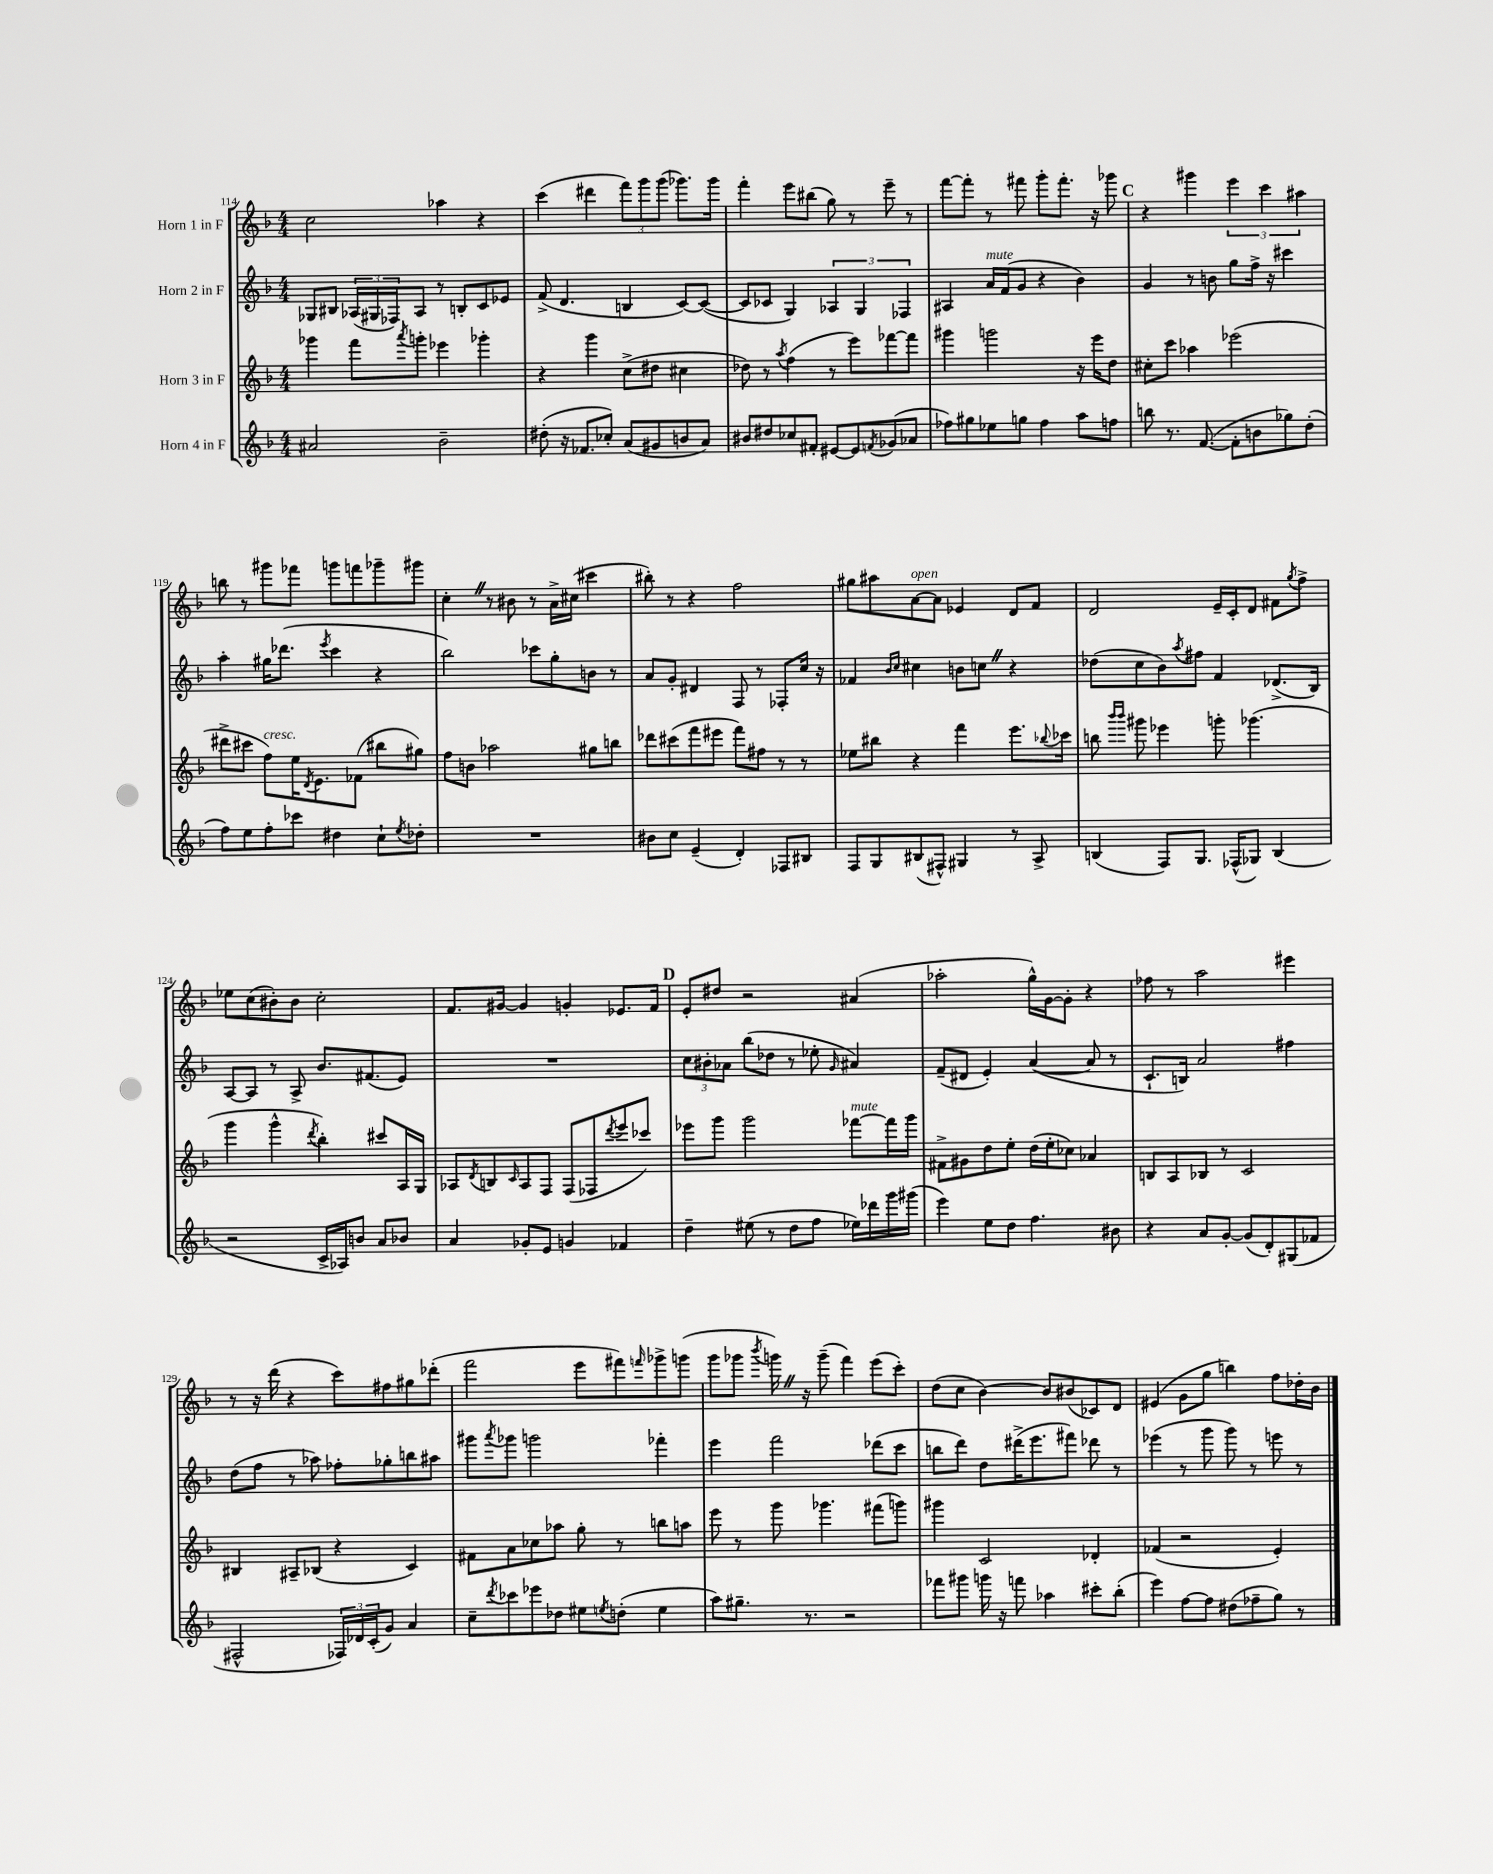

**kern	**kern	**kern	**kern
*staff4	*staff3	*staff2	*staff1
*clefG2	*clefG2	*clefG2	*clefG2
*k[b-]	*k[b-]	*k[b-]	*k[b-]
*M4/4	*M4/4	*M4/4	*M4/4
2a#	4ggg-	8G-	2cc
.	.	8B#	.
.	8fff	(24A-	.
.	.	24G#	.
.	.	24F-)	.
.	8qaaa	.	.
.	8ggg'	8A-	.
2b-~	4eee-	8r	4aa-
.	.	8B'	.
.	4ggg-'	8c	4r
.	.	8e-	.
=	=	=	=
(8dd#'	4r	(8f^	(4ccc
16r	.	4.d	.
8.f-	.	.	.
.	4ggg	.	4ddd#
8cc-')	.	.	.
(8a	(8cc^	4B	12fff)
.	.	.	12ggg
8g#	8dd#	.	.
.	.	.	(12ggg
8b	4cc#	[8c)	8.ggg-)
8a)	.	(8c_	.
.	.	.	16ggg-
=	=	=	=
8b#	8dd-)	8c]	4fff'
8dd#	8r	8c-	.
.	8qaa	.	.
8cc-	(4ff	4G)	8eee
8f#'	.	.	(8bb#
[8e#	8r	6A-	8gg)
8e#]	8eee)	.	8r
.	.	6G	.
8qf	.	.	.
(8g-	[8fff-	.	8eee~
.	.	6F-	.
8a-	8fff-]	.	8r
=	=	=	=
8ff-)	4ggg#	4A#	[8fff
8gg#	.	.	8fff']
8ee-	2ggg	16a	8r
.	.	(16f	.
8gg	.	8g	8fff#
4ff-	.	4r	8ggg'
.	.	.	8.fff#'
8aa	16r	4b-)	.
.	16eee	.	16r
8ff	8dd	.	8ggg-
=	=	=	=
8bb	8cc#'	4g	4r
8.r	8ccc	.	.
.	4aa-	8r	4ggg#
([8.f	.	.	.
.	.	8b	.
8f']	(2eee-	8gg	6eee
8b	.	16ff^	.
.	.	.	6ccc
.	.	16r	.
8gg-)	.	4ccc#	.
.	.	.	6aa#
(8dd'	.	.	.
=	=	=	=
8ff)	8ddd#^	4aa'	8bb
8ee	8ccc#	.	8r
8ff'	8ff)	16gg#	8ggg#
.	.	(8.ddd-	.
8ccc-	16ee	.	8fff-
.	8qd	.	.
.	8.e	.	.
.	.	8qeee	.
4dd#	.	4ccc	8ggg
.	(8f-	.	8fff
8cc`	8bb#	4r	8ggg-~
8qee	.	.	.
8dd-'	8gg#)	.	8ggg#
=	=	=	=
1r	8ff	2bb-)	4cc'
.	8b	.	.
.	2aa-	.	8r
.	.	.	8b#
.	.	8ccc-	8r
.	.	8gg'	16a^
.	.	.	(16cc#
.	8gg#	8b	4ccc#
.	8bb	8r	.
=	=	=	=
8b#	8ddd-	8a	8bb#')
8cc	(8ccc#	8g'	8r
(4e~	8fff	4d#	4r
.	8eee#	.	.
4d')	8fff)	8F	2ff
.	8ff#	8r	.
8F-	8r	8F-'	.
8B#	8r	16cc	.
.	.	16r	.
=	=	=	=
8F	8ee-	4f-	8gg#
8G	8bb#	.	8aa#
.	.	16qqb-	.
.	.	16qqcc	.
(8B#	4r	4cc#	[8a
8F#^^)	.	.	8a]
4G#	4fff	8b	4e-
.	.	8cc	.
8r	8.eee	4r	8d
8A^	.	.	8f
.	8qqbb-	.	.
.	16ccc-	.	.
=	=	=	=
(4B	8bb	(8dd-	2d
.	16qqbbb-	.	.
.	16qqbbb-	.	.
.	8ggg#	8cc	.
8F)	4eee-	8b-)	.
.	.	8qaa	.
8.G	.	8ff#	.
.	8ggg'	4f	16e~
(16F-^^	.	.	16c'
8G-)	(4.ggg-	.	8d
(4B	.	(8.d-^	8f#
.	.	.	8qgg
.	.	.	8ff^
.	.	16B-)	.
=	=	=	=
2r	4ggg	[8A	8ee-
.	.	8A]	(8cc
.	4ggg^^	8r	8b#')
.	.	8A^	8b#
.	8qddd	.	.
16c^	4bb-')	8.b-	2cc'
16A-)	.	.	.
8b	.	.	.
.	.	(8.f#	.
8a	8ccc#	.	.
8b-	16A	8e)	.
.	16G	.	.
=	=	=	=
4a	8A-	1r	8.f
.	8qd	.	.
.	8B	.	.
.	.	.	[16g#
.	16qqc	.	.
8g-'	8A-	.	4g#]
8e	8F	.	.
4g	(8F	.	4g'
.	8F-	.	.
.	8qddd	.	.
4f-	8eee	.	8.e-
.	8ccc-)	.	.
.	.	.	16f
=	=	=	=
4dd~	8eee-	12cc	8e'
.	.	12b#'	.
.	8ggg	.	8dd#
.	.	12a-	.
(8ee#	2ggg	(8bb-	2r
8r	.	8dd-	.
8dd	.	8r	.
8ff	.	8ee-'	.
.	.	16qqg	.
16ee-)	[8fff-	4a#)	(4a#
16ddd-	.	.	.
16ggg	16fff-]	.	.
(16ggg#	16ggg	.	.
=	=	=	=
4eee)	8f#^	(8f~	2aa-'
.	8g#	8d#	.
8ee	8dd	4e')	.
8dd	8ee'	.	.
4.ff	(16dd	([4a	16gg^^)
.	16ee'	.	[16g
.	8cc-)	.	8g']
.	4a-	8a]	4r
8b#	.	8r	.
=	=	=	=
4r	8B	8.c`	8ff-
.	8A	.	8r
.	.	16B)	.
8a	8B-	2a	2aa
[8g'	8r	.	.
(8g]	2c	.	.
8d')	.	.	.
(8G#	.	4ff#	4eee#
8f-	.	.	.
=	=	=	=
2F#^^	4B#	(8dd	8r
.	.	8ff	16r
.	.	.	(16ddd
.	8A#~	8r	4r
.	(8B-	8aa-)	.
24F-)	4r	8ff-'	8ccc)
24d-	.	.	.
(24c'	.	.	.
8g)	.	8gg-'	8ff#
4a	4c)	8bb	8gg#
.	.	8aa#	(8ddd-'
=	=	=	=
8cc~	8f#	8ggg#	2fff
8qddd	.	8qaaa	.
8ccc-	8a	8ggg-	.
8eee-	8cc-	2ggg	.
8dd-	8aa-	.	.
8ee#	8gg'	.	8eee
8qee	.	.	.
(8dd'	8r	.	8fff#)
.	.	.	16qqfff
4ee	8bb	4fff-'	8ggg-^
.	8aa	.	(8ggg
=	=	=	=
8aa)	8eee	4eee	8ggg
8.gg#~	8r	.	8ggg-
.	.	.	8qbbb-
.	8ggg	2fff	16ggg)
8.r	.	.	16r
.	4.ggg-	.	(8ggg~
2r	.	.	4fff)
.	(8fff#	(8ddd-	(8eee
.	8ggg)	8ccc	8ccc')
=	=	=	=
8fff-	4ggg#	8bb	(8dd
8ggg#	.	8ddd)	8cc
16ggg	2c	8dd	[4b-)
16r	.	.	.
8fff	.	(16ddd#^	.
.	.	8.eee	.
4aa-	.	.	8b-]
.	.	8fff#)	(8b#
8ccc#'	4d-'	8ddd-	8c-)
(8bb-'	.	8r	8d
=	=	=	=
4eee)	(4f-	(4eee-	(4e#
[8ff	2r	8r	8g
8ff]	.	8ggg	8gg
(8dd#	.	8ggg)	4bb)
8ff-~	.	8r	.
8gg)	4e')	8eee	8ff
8r	.	8r	16dd-'
.	.	.	16b-
==	==	==	==
*-	*-	*-	*-
